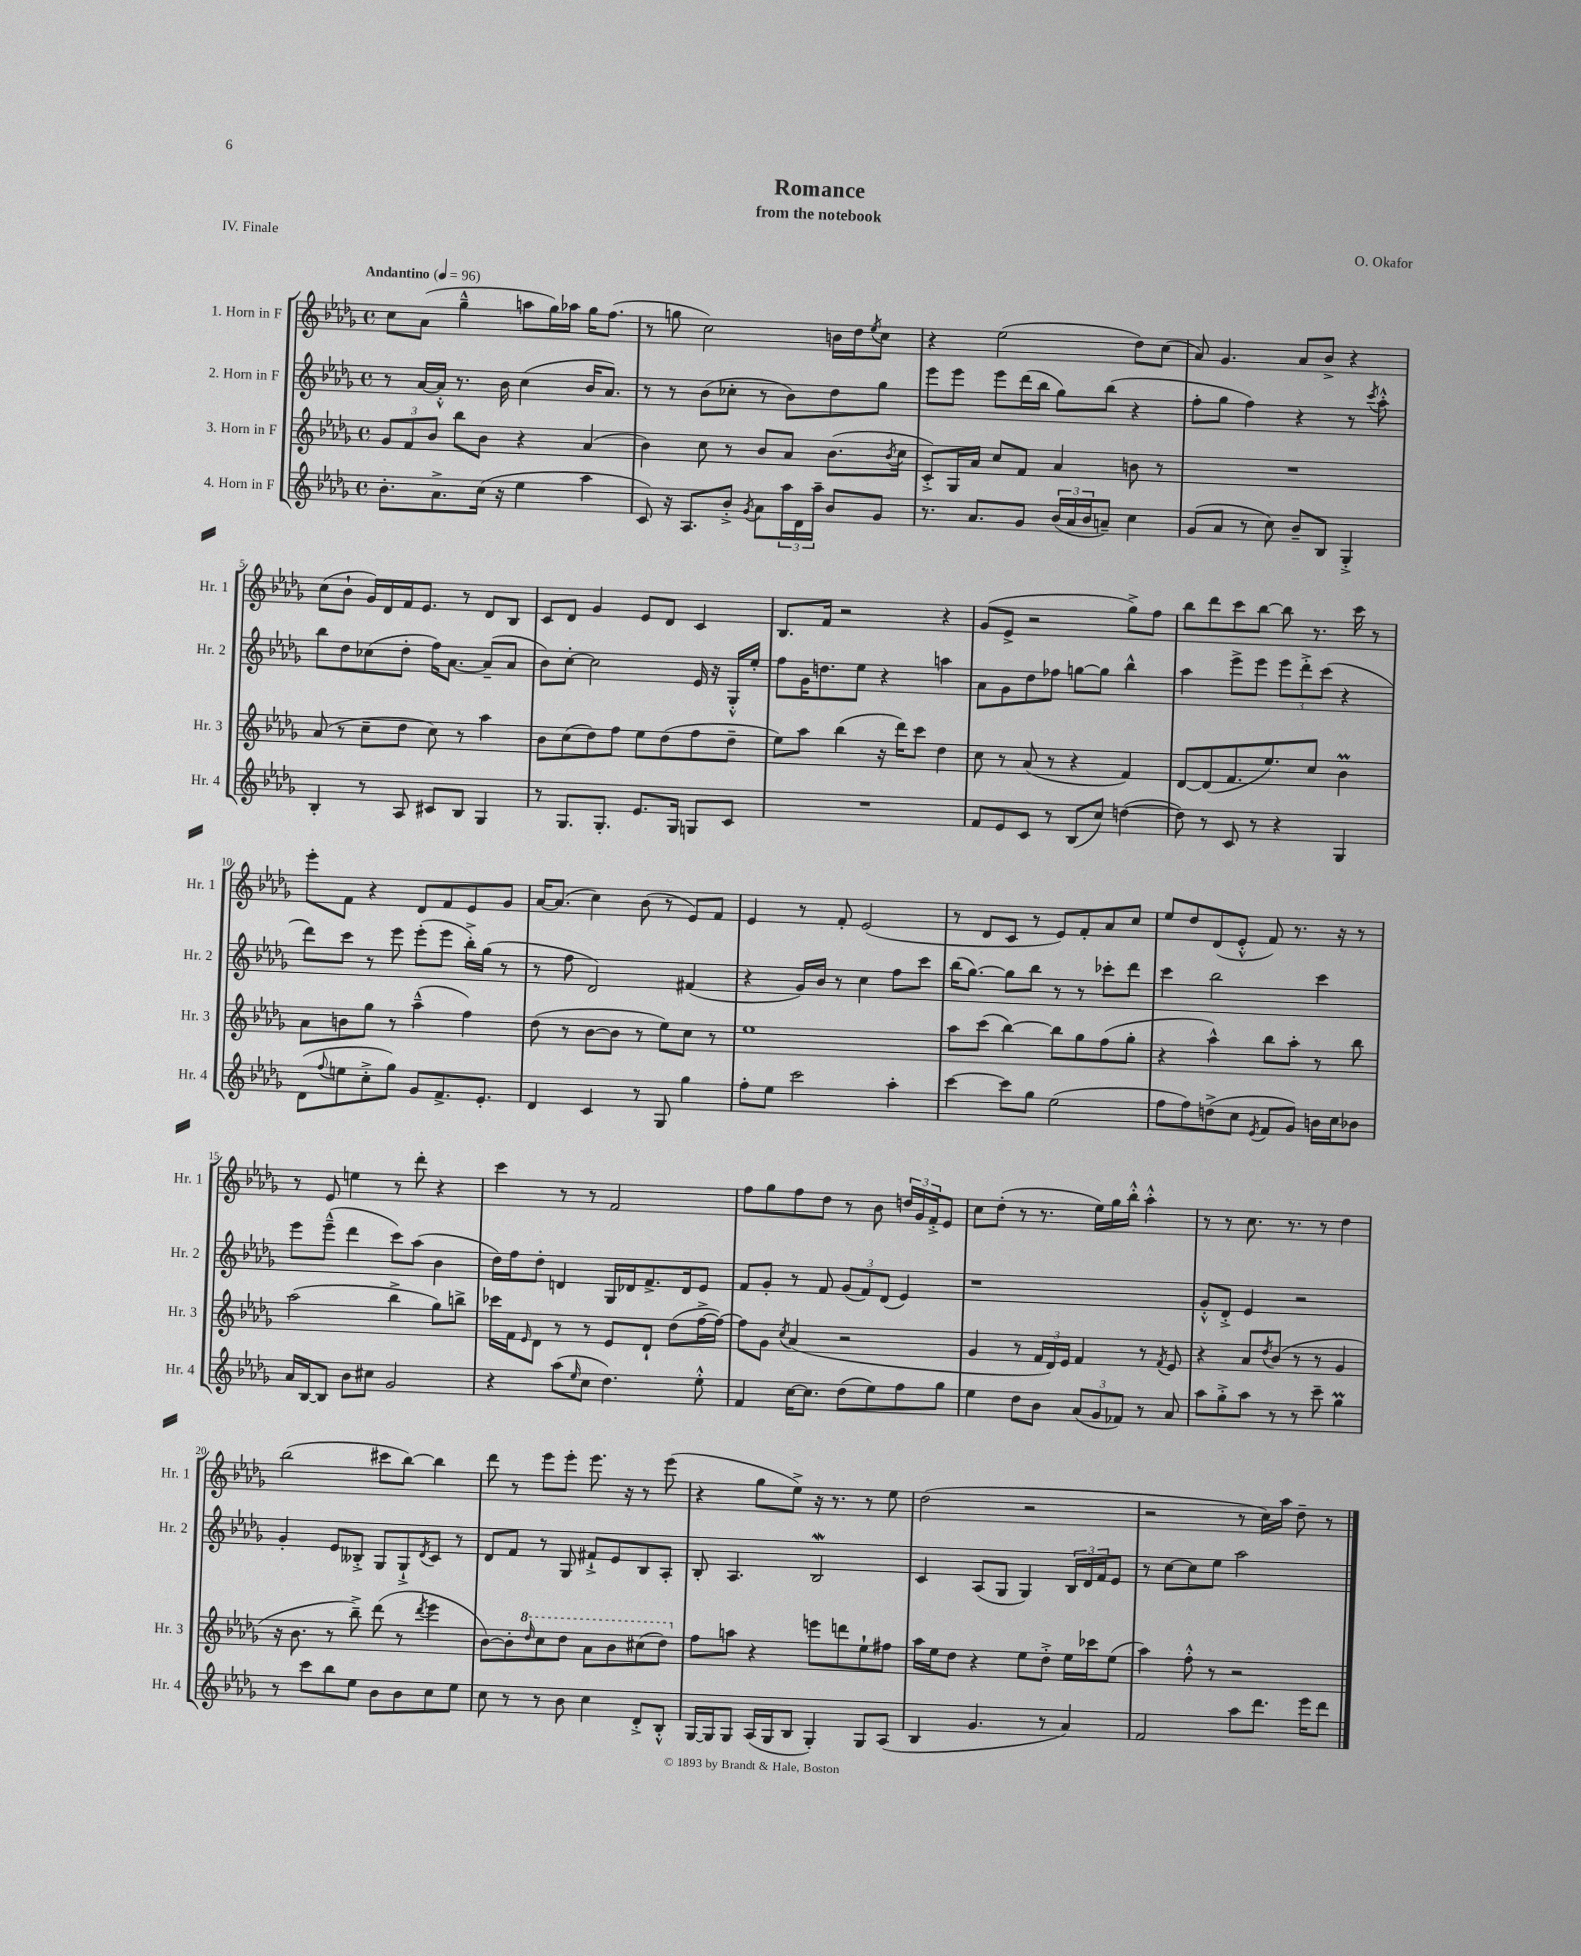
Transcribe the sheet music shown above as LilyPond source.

\header { title = "Romance" composer = "O. Okafor" subtitle = "from the notebook" piece = "IV. Finale" }
<<
\new StaffGroup <<
\new Staff = "s0" \with { instrumentName = "1. Horn in F" shortInstrumentName = "Hr. 1" } {
    \clef treble \key des \major \defaultTimeSignature \time 4/4 \tempo "Andantino" 4 = 96
    c''8 aes'8( ges''4---^ a''8 ges''16) aes''16 ges''16 f''8.( |
    r8 g''8 c''2) b'16 des''16 \acciaccatura { ees''8 } c''8 |
    r4 ees''2( des''8) c''8( |
    aes'8) ges'4. aes'8 bes'8-> r4 |
    c''8( bes'8-! ges'16) des'16 f'16 ees'8. r8 des'8 bes8 |
    c'8 des'8 ges'4 ees'8 des'8 c'4 |
    bes8. f'16 r2 r4 |
    ges'8( ees'8-> r2 ges''8->) f''8 |
    bes''8 des'''8 c'''8 bes''8~ bes''8 r8. c'''16 r8 |
    ees'''8-. f'8 r4 des'8 f'8 ees'8 ges'8 |
    aes'16~ aes'8.( c''4) bes'8( r8 ees'8) f'8 |
    ees'4 r8 f'8-. ees'2( |
    r8 des'8 c'8 r8 ees'8) f'8-. aes'8 c''8 |
    ees''8 des''8 des'8( ees'8-.-^ f'8) r8. r16 r8 |
    r8 ees'8 e''4 r8 des'''8-. r4 |
    c'''4 r8 r8 f'2 |
    f''8 ges''8 f''8 des''8 r8 bes'8 \tuplet 3/2 { d''16 ges'16 f'16-.-> } ees'8 |
    c''8 des''8-.( r8 r8. ees''16) ges''16 bes''16-.-^ aes''4-.-^ |
    r8 r8 c''8. r8. r8 des''4 |
    bes''2( cis'''8 bes''8~) bes''4 |
    des'''8 r8 ees'''8 ees'''8-. ees'''8. r16 r8 ees'''8( |
    r4 ges''8 ees''8->) r16 r8. r8 ees''8 |
    des''2( r2 |
    r2 r8 c''16) aes''16 des''8-- r8 \bar "|." |
}
\new Staff = "s1" \with { instrumentName = "2. Horn in F" shortInstrumentName = "Hr. 2" } {
    \clef treble \key des \major \defaultTimeSignature \time 4/4
    r8 aes'16~ aes'16-.-^ r8. bes'16 c''4( bes'16 aes'8.) |
    r8 r8 bes'8( ces''8-. r8 bes'8) des''8 ges''8 |
    ees'''8 ees'''8 ees'''8 des'''16( bes''16 ges''8) bes''8( r4 |
    f''8-. ges''8 f''4) r4 r8 \acciaccatura { c'''8 } aes''8-.-^ |
    bes''8 des''8 ces''8( des''8-. f''16) aes'8.~ aes'8--( aes'8 |
    bes'8) c''8~-. c''2 ees'16 r16 ges16-.-^ ees''16-. |
    f''8 ges'16 d''8. ees''8 r4 a''4 |
    aes'8 ges'8 des''8 fes''8 g''8~ g''8 bes''4-^ |
    aes''4 ees'''8-> ees'''8 \tuplet 3/2 { ees'''8 des'''8-.-> c'''8( } r4 |
    des'''8) c'''8 r8 ees'''8 ees'''8-.( ees'''8 bes''16-.->) ges''16( r8 |
    r8 f''8 des'2) fis'4( |
    r4 ges'16) bes'16 r8 c''4 f''8 c'''8 |
    bes''16( ges''8.~) ges''8 bes''8 r8 r8 ces'''8-. des'''8 |
    c'''4 bes''2 c'''4 |
    ees'''8 ees'''8---^( des'''4 c'''8) aes''8( bes'4 |
    des''16) f''16 des''8-. d'4 ges16 des'16 f'8.-> des'16 ees'8 |
    f'8 ges'8-. r8 f'8 \tuplet 3/2 { ges'8( f'8) des'8( } ees'4) |
    r1 |
    ges'8-.-^ des'8-.-> ees'4 r2 |
    ges'4-. ees'8 beses8-.-> ges8 ges8-!-> \acciaccatura { des'8 } c'8 r8 |
    des'8 f'8 r8 ges8 fis'8-!-> ees'8 bes8 aes8-. |
    bes8-. aes4. bes2\mordent |
    c'4 aes8( ges8 ges4) \tuplet 3/2 { bes16 des'16 f'16 } ees'8 |
    r8 c''8~ c''8 ees''8 aes''2 \bar "|." |
}
\new Staff = "s2" \with { instrumentName = "3. Horn in F" shortInstrumentName = "Hr. 3" } {
    \clef treble \key des \major \defaultTimeSignature \time 4/4
    \tuplet 3/2 { ges'8 f'8 bes'8 } bes''8 bes'8 r4 aes'4( |
    bes'4) c''8 r8 bes'8 aes'8 bes'8.( \acciaccatura { bes'8 } c''16 |
    c'8-.->) ges16 aes'16 c''8 f'8 aes'4 b'8 r8 |
    R1 |
    aes'8( r8 c''8-- des''8 c''8) r8 aes''4 |
    bes'8 c''8( des''8) f''8 ees''8 des''8( f''8 des''8-- |
    ees''8) aes''8 bes''4( r16 des'''16) c'''8 des''4 |
    c''8 r8 aes'8( r8 r4 f'4) |
    des'8~ des'8( f'8. ees''8.) c''8 bes'4\prall |
    aes'8 b'8 ges''8 r8 aes''4---^( f''4) |
    des''8( r8 bes'8~ bes'8 r8 ees''8) c''8 r8 |
    ees''1 |
    aes''8 c'''8( bes''4~) bes''8 ges''8 f''8( ges''8-. |
    r4 aes''4-^) bes''8 aes''8-. r8 bes''8 |
    aes''2( bes''4-> ges''8) b''8-> |
    ces'''16 f'16 \grace { ees'16 } des'8 r8 r8 ees'8 des'8-! des''8( f''16~-> f''16~) |
    f''8 ges'8 \acciaccatura { c''8 } aes'4( r2 |
    ges'4 r8 \tuplet 3/2 { f'16 des'16) ees'16 } f'4 r8 \acciaccatura { f'8 } ees'8 |
    r4 aes'8 \acciaccatura { des''8 } bes'8( r8 r8 ges'4 |
    r16 bes'8. r8 bes''8--->) des'''8( r8 \acciaccatura { des'''8 } ees'''4 |
    bes'8~) bes'8-. \ottava #1 \grace { des'''16 } c'''8 des'''8 aes''8 bes''8 cis'''8( des'''8) \ottava #0 |
    f''8 a''8 r4 e'''8 d'''8 ees''8-! fis''8 |
    aes''16 ees''16 des''8 r4 ees''8 des''8-.-> ees''16 ces'''16 ees''8( |
    aes''4) f''8-.-^ r8 r2 \bar "|." |
}
\new Staff = "s3" \with { instrumentName = "4. Horn in F" shortInstrumentName = "Hr. 4" } {
    \clef treble \key des \major \defaultTimeSignature \time 4/4
    bes'8.-. aes'8.-> c''16( r16 ees''4 aes''4 |
    c'8) r16 aes8. bes'8-.-> \acciaccatura { ges'8 } aes'8 \tuplet 3/2 { aes''16 des'16 aes''16-- } bes'8 ges'8 |
    r8. aes'8. ges'8 \tuplet 3/2 { bes'16( aes'16 bes'16 } a'8--) c''4 |
    ges'8( aes'8 r8 c''8) bes'8-- bes8 ges4-.-> |
    bes4-. r8 aes8 cis'8 bes8 ges4 |
    r8 ges8. ges8.-. ees'8. ges16 g8 c'8 |
    R1 |
    f'8 ees'8 c'8 r8 bes8( c''8) d''4~( |
    d''8) r8 c'8 r8 r4 ges4 |
    des'8( \appoggiatura { f''8 } e''8 c''8-.-> ges''8) ges'8 f'8.-> ees'8.-. |
    des'4 c'4 r8 ges8 ges''4 |
    f''8-. ees''8 c'''2 aes''4-. |
    c'''4~ c'''8 ges''8 ees''2( |
    f''8 f''8) d''8->( c''8 \acciaccatura { ees'8 } f'8 ges'8) b'16 c''16 bes'8 |
    aes'16 bes16~ bes8 bes'8 cis''8 ges'2 |
    r4 aes''8( \grace { ees''16 } c''8 des''4.) ees''8-.-^ |
    f'4 c''16~ c''8. des''8( ees''8) f''8 ges''8 |
    ees''4 des''8 bes'8 \tuplet 3/2 { aes'8( ges'8 fes'8) } r8 aes'8 |
    aes''8 ges''8-.-> aes''8 r8 r8 c'''8-- ges''4\prall |
    r8 c'''8 bes''8 ees''8 bes'8 bes'8 c''8 ees''8 |
    c''8 r8 r8 bes'8 c''4 des'8-.-> bes8-.-^ |
    ges16~ ges16 ges8 aes16( ges16 bes8 ges4-.) ges8 aes8( |
    bes4 ges'4. r8 aes'4) |
    f'2 aes''8 des'''8. ees'''16 des'''8 \bar "|." |
}
>>
>>
